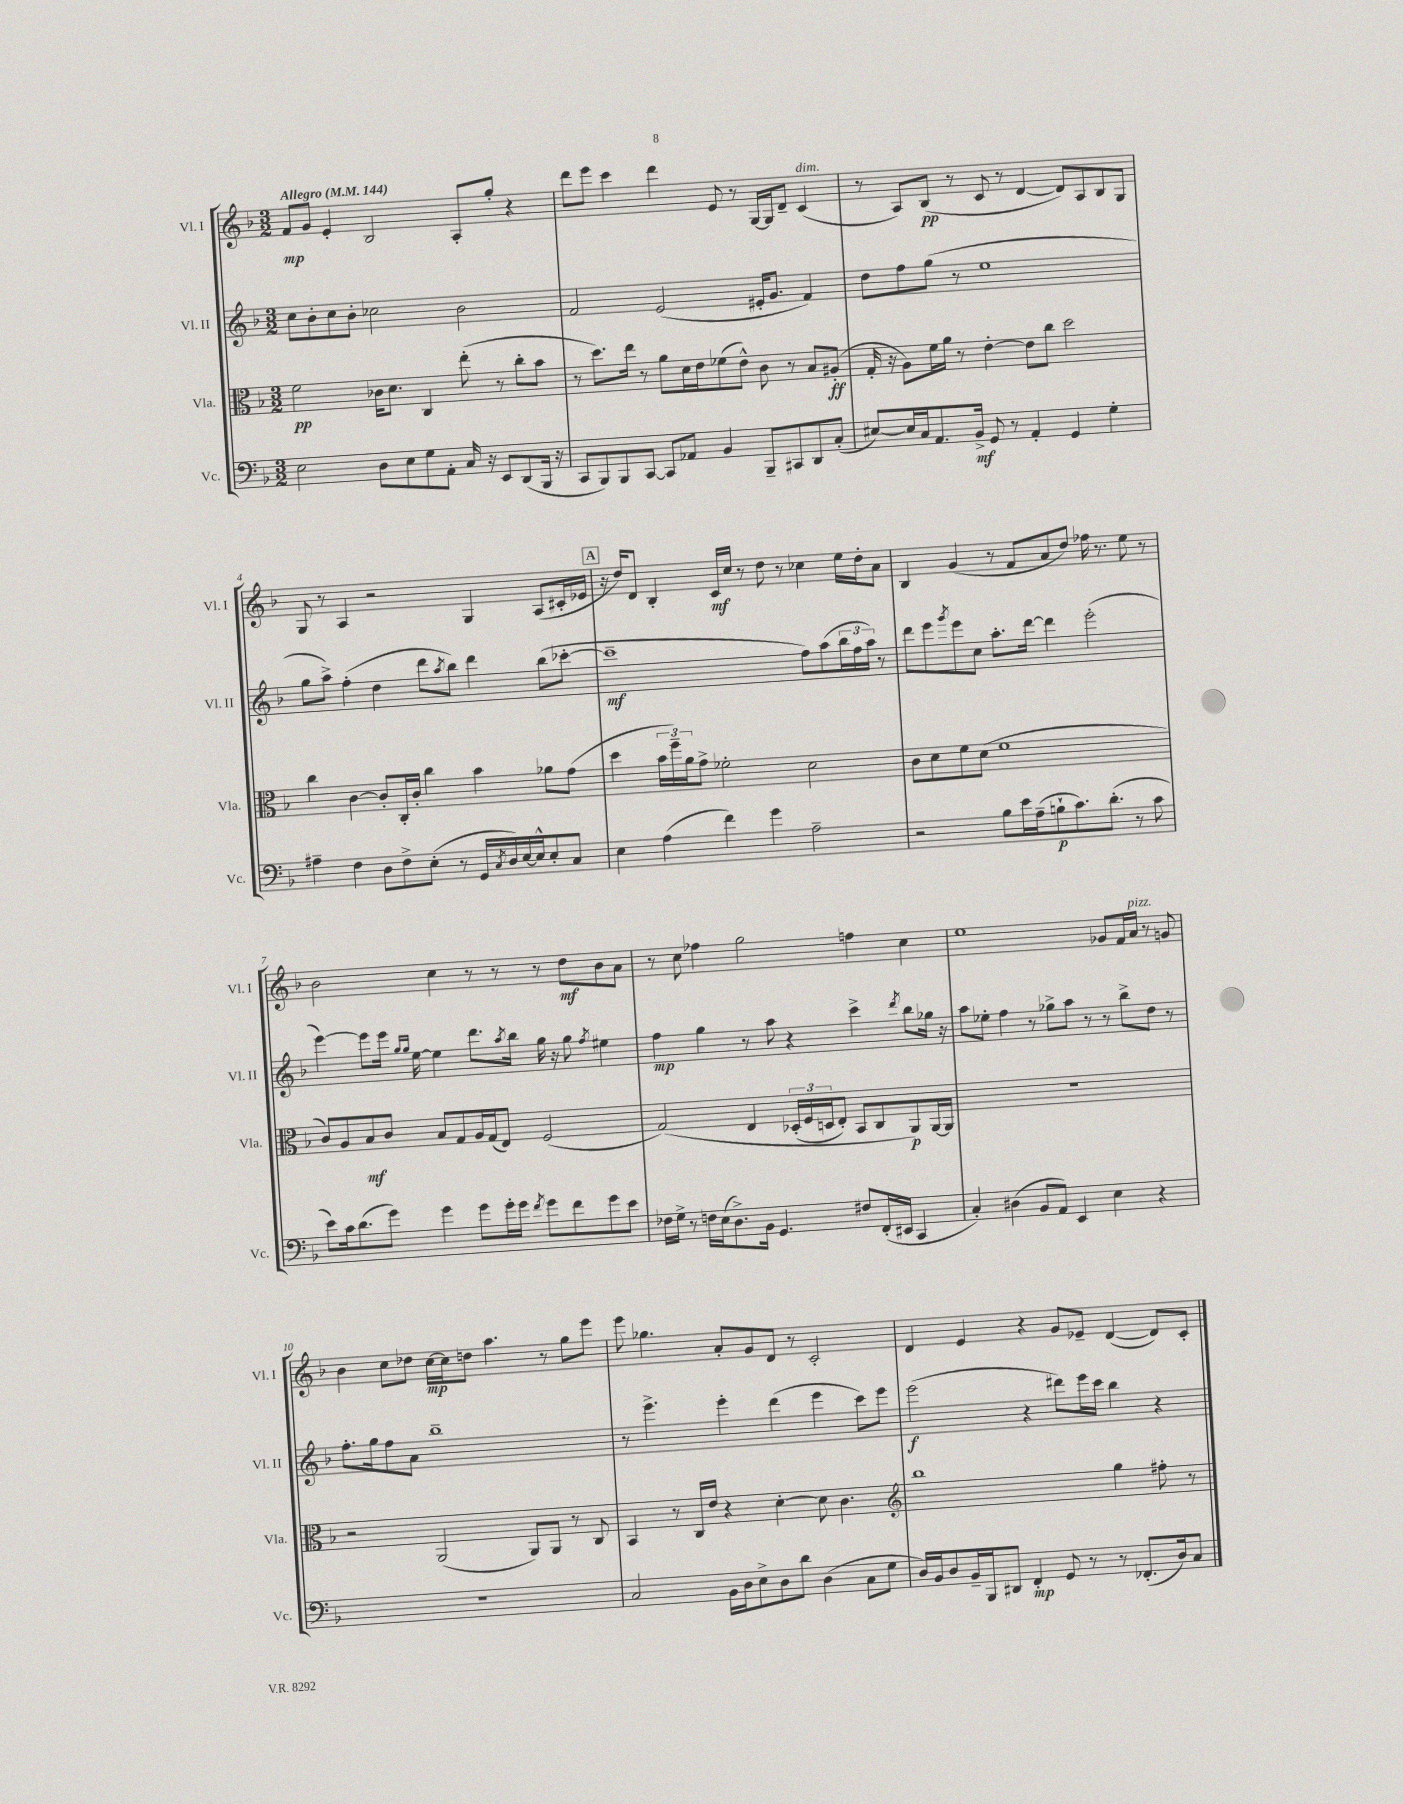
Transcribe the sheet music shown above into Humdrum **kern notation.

**kern	**kern	**kern	**kern
*staff4	*staff3	*staff2	*staff1
*clefF4	*clefC3	*clefG2	*clefG2
*k[b-]	*k[b-]	*k[b-]	*k[b-]
*M3/2	*M3/2	*M3/2	*M3/2
*MM144	*MM144	*MM144	*MM144
2E\	2f\	8cc\L	8f/L
.	.	8b-'\	8g/J
.	.	8cc\	4e'/
.	.	8b-'\J	.
8D\L	16c-\LK	2cc-\	2B-/
.	8.d\J	.	.
8E\	.	.	.
8G\	4C/	.	.
8AA'\J	.	.	.
16C/	(8ee'\	2b-\	8A'/L
16r	.	.	.
8EE/L	8r	.	8gg'/J
(8DD/	8cc'\L	.	4r
16BBB-/Jk	8b-\J	.	.
16r	.	.	.
=	=	=	=
8CC/L	8r	2f/	8ddd\L
8BBB-/)	8.dd\L)	.	8eee\J
8BBB-/	.	.	4ccc\
.	16ee\Jk	.	.
[8CC/J	8r	.	.
8CC/]L	8a\L	(2e/	4ddd\
8AA-/J	16d\L	.	.
.	16e\J	.	.
4BB-/	(8f-\	.	8e/
.	8e^^\J)	.	8r
8BBB-~/L	8c\	16e#'/LK	[16G/LL
.	.	8.g/J	16G/]J
8CC#/	8r	.	8d~/J
8DD/	8B-/L	4f/)	(4c/
(8C'/J	(8A#'/J	.	.
=	=	=	=
[8E#/L)	16G'/	8dd\L	8r
.	16r	.	.
16E#/]L	8A\L)	8ff\	8A/L)
16C/J	.	.	.
8.AA/	16f\L	(8gg\J	(8B-/J
.	16a\JJ	.	.
.	8r	8r	8r
16BB-^/Jk	.	.	.
8GG/	[4e'\	1ee	8c/
8r	.	.	8r
4AA'/	8e\]L	.	[4d/
.	8cc\J	.	.
4GG/	2dd\	.	8d/]L)
.	.	.	8A/
4G'\	.	.	8B-/
.	.	.	8G/J
=	=	=	=
4A#~\	4cc\	8gg\L	8G/
.	.	8aa^\J)	8r
4F\	[4c\	(4ff'\	4A/
8D\L	8c'/]L	4dd\	2r
8F^\	16C'/L	.	.
.	16c'/JJ	.	.
(8E'\J	4cc\	8ddd\L	.
.	.	8qaa/	.
8r	.	8bb-\J)	.
16GG/LL	4b-\	4ddd\	4G/
8qC/	.	.	.
16D/)	.	.	.
[16E/	.	.	.
16E^^/]J	.	.	.
8E'/	8a-\L	(8bb-\L	(8A/L
8C/J	(8g\J	[8ccc-'\J	16c#'/L
.	.	.	16e-/JJ
=	=	=	=
4E\	4dd\	1ccc-~]	16r
.	.	.	16dd/LK)
.	.	.	8d/J
(4A\	24b-\LL	.	4B-'/
.	24ff~\)	.	.
.	24a\J	.	.
.	8g^\J	.	.
4f\)	2f-'\	.	16c/LL
.	.	.	16cc/JJ
.	.	.	8r
4g\	.	.	8dd\
.	.	.	8r
2A~\	2d\	8ff\L)	4cc-\
.	.	(8aa\	.
.	.	24bb-\L	16ee\LL
.	.	24ff\	.
.	.	.	16dd'\J
.	.	24aa\JJ)	.
.	.	8r	8a\J
=	=	=	=
2r	8c\L	8ddd\L	4B-/
.	8d\	8eee\	.
.	.	8qggg/	.
.	8f\	8eee\	(4g/
.	(8d\J	8cc\J	.
8B-\L	1f	8.aa'\L	8r
16e\L	.	.	8f/L
(16A~\J	.	[16ddd\Jk	.
8B`\	.	4ddd\]	8a/
8.c\)	.	.	8dd/J)
.	.	(2eee'\	16ff-\
(8.d'\J	.	.	8.r
8r	.	.	8ee\
8c\	.	.	8r
=	=	=	=
8e\L)	8c/L)	[4eee\)	2b-\
16c\k	8A/	.	.
(8.d\	.	.	.
.	8B-/	8eee\]L	.
8g\J)	8c/J	16eee\Jk	.
.	.	16qqgg/LL	.
.	.	16qqgg/JJ	.
.	.	[16ee\	.
4g\	8B-/L	4ee\]	4cc\
.	8G/	.	.
8g\L	16A/L	8.ddd\L	8r
.	(16G/J	.	.
16g'\L	8E/J)	.	8r
.	.	8qaa/	.
16g\JJ	.	16bb-\Jk	.
8qf/	.	.	.
8g\L	(2F/	16gg\	8r
.	.	16r	.
8f\	.	8gg\	8dd\L
.	.	8qff/	.
8g\	.	4ee#\	8b-\
8e\J	.	.	8a\J
=	=	=	=
16F-\LL	&(2G/)	4ff\	8r
16G^\JJ	.	.	.
8r	.	.	8cc\
16F\LL	.	4gg\	4ff-\
(16E\J	.	.	.
8.D^\)	.	.	.
.	4E/	8r	2gg\
16BB-\Jk	.	.	.
4.GG/	.	8aa\	.
.	(24D-'/LL	4r	.
.	24F/	.	.
.	24D/J	.	.
.	8E'/J)	.	.
8F#/L	8BB-/L	4ccc^\	4ff\
(16FF'/L	8C/	.	.
16EE#/JJ	.	.	.
.	.	8qddd/	.
4CC/	8AA/&)	8bb-\L	4cc\
.	[16AA/L	16gg-\Jk	.
.	16AA/]JJ	16r	.
=	=	=	=
4C'/)	1.r	8aa\L	1ee
.	.	8ee-'\J	.
(4D#\	.	4ff\	.
8BB-/L	.	8r	.
8AA/J)	.	8gg-^\L	.
4EE/	.	8aa\J	.
.	.	8r	.
4E\	.	8r	8g-/L
.	.	8bb-^\L	16f/L
.	.	.	16a/JJ
4r	.	8dd\J	8r
.	.	8r	8g/
=	=	=	=
1.r	2r	8.ff'\L	4b-\
.	.	16gg\k	.
.	.	8ff\	8cc\L
.	.	8a\J	8dd-\J
.	(2AA/	1bb-~	[16cc\LL
.	.	.	16cc\]J
.	.	.	8dd\J
.	.	.	4.aa\
.	8AA/L)	.	.
.	8AA/J	.	8r
.	8r	.	8gg\L
.	8C/	.	8eee\J
=	=	=	=
2C/	4BB-/	8r	8eee\
.	.	4.eee^\	4.gg-\
.	8r	.	.
.	16C/LL	.	.
.	16e/JJ	.	.
16BB-\LL	4r	4eee'\	8a'/L
16D\J	.	.	.
8E^\	.	.	8g/
8D\	[4d'\	(4ddd\	8d/J
8d\J	.	.	8r
(4D\	8d\]	4eee\	2c'/
.	4.c\	.	.
8C\L	.	8ccc\L)	.
8G\J	.	8eee\J	.
=	=	=	=
*	*clefG2	*	*
16D/LL)	1bb-	(2eee\	4d/
16BB-/J	.	.	.
8D/	.	.	.
16BB-~/L	.	.	4e/
16BBB-/J	.	.	.
8DD#/J	.	.	.
4FF'/	.	4r	4r
8GG/	.	8ddd#\L)	8g/L
8r	.	16eee\L	8e-~/J
.	.	16ccc\JJ	.
8r	4gg\	4bb-\	([4d/
(8.FF-'/L	.	.	.
.	8ff#'\	4r	8d/]L)
16D/k)	.	.	.
8C/J	8r	.	8c'/J
==	==	==	==
*-	*-	*-	*-
